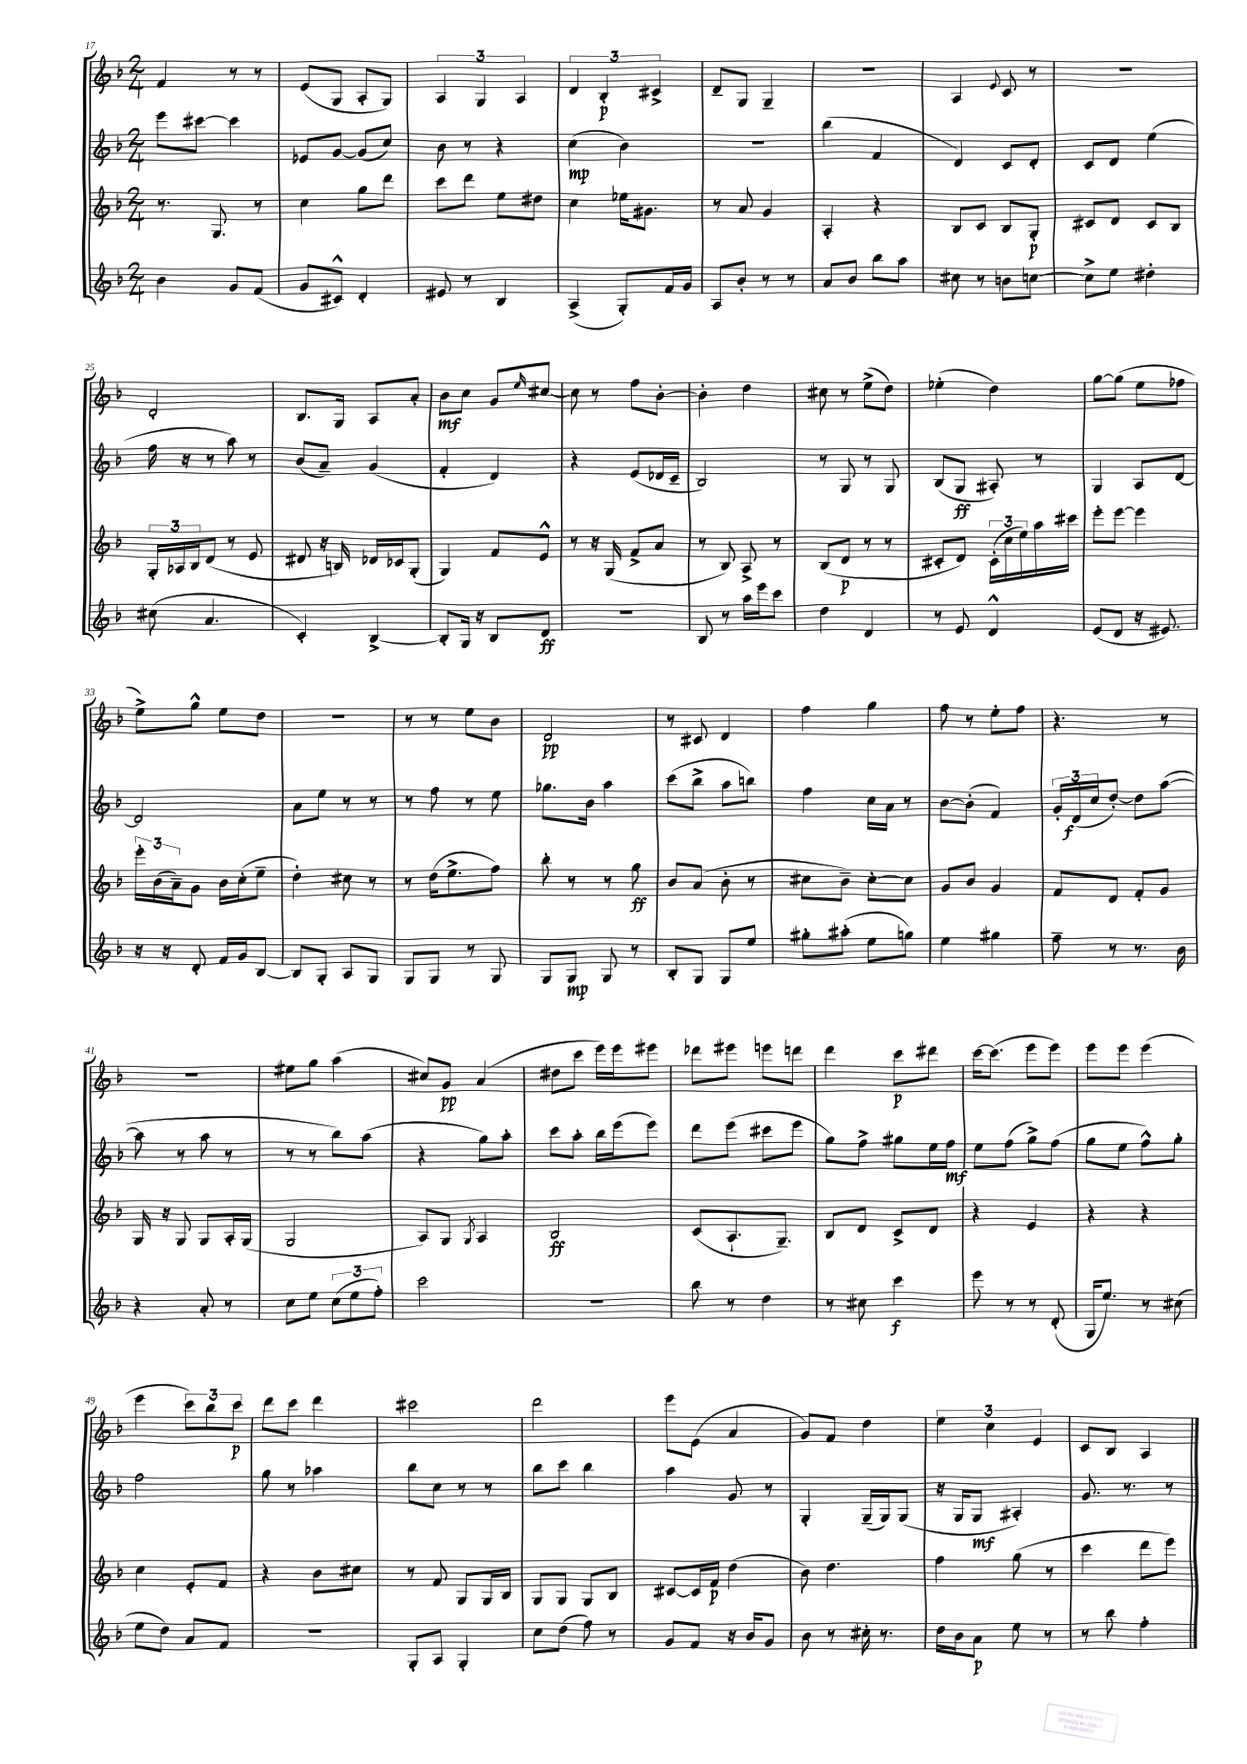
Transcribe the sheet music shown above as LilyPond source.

<<
\new StaffGroup <<
\new Staff = "s0" {
    \clef treble \key f \major \numericTimeSignature \time 2/4
    f'4 r8 r8 |
    e'8( g8 a8-. g8) |
    \tuplet 3/2 { a4 g4 a4 } |
    \tuplet 3/2 { d'4 bes4-.\p cis'4-> } |
    d'8-- g8 g4-- |
    r2 |
    a4 \appoggiatura { e'8 } c'8 r8 |
    R2 |
    d'2-. |
    bes8. g16 a8 a'8-. |
    bes'8\mf c''8 g'8 \grace { e''16 } cis''8~ |
    cis''8 r8 f''8 bes'8~-. |
    bes'4-. d''4 |
    cis''8 r8 e''8->( d''8) |
    ees''4-.( d''4) |
    g''8~ g''8( e''8 fes''8 |
    e''8->) g''8-^ e''8 d''8 |
    R2 |
    r8 r8 e''8 bes'8 |
    d'2\pp |
    r8 cis'8 d'4 |
    f''4 g''4 |
    f''8 r8 e''8-. f''8 |
    r4. r8 |
    r2 |
    eis''8 g''8 a''4( |
    cis''8) g'8\pp a'4( |
    dis''8 c'''8 e'''16) e'''16 eis'''8 |
    des'''8 eis'''8 e'''8 d'''8 |
    d'''4 c'''8\p dis'''8 |
    c'''16~ c'''8.( e'''8 e'''8) |
    e'''8 e'''8 e'''4( |
    e'''4 \tuplet 3/2 { c'''8) bes''8 c'''8\p } |
    d'''8 c'''8 d'''4 |
    cis'''2 |
    d'''2 |
    e'''8 e'8( a'4 |
    g'8) f'8 d''4 |
    \tuplet 3/2 { e''4 c''4 e'4 } |
    c'8 bes8 a4 \bar "|." |
}
\new Staff = "s1" {
    \clef treble \key f \major \numericTimeSignature \time 2/4
    e'''8 cis'''8~ cis'''4 |
    ees'8 g'8~ g'8( c''8) |
    bes'8 r8 r4 |
    c''4\mp( bes'4) |
    R2 |
    bes''4( f'4 |
    d'4) c'8 d'8-. |
    c'8 d'8 e''4( |
    f''16 r16 r8 a''8) r8 |
    bes'8( a'8--) g'4( |
    f'4-. d'4) |
    r4 e'8( des'16 c'16-- |
    bes2) |
    r8 g8 r8 g8 |
    bes8( g8\ff ais8-.) r8 |
    g4 a8 d'8~ |
    d'2 |
    a'8 e''8 r8 r8 |
    r8 f''8 r8 e''8 |
    ges''8. bes'16 a''4 |
    c'''8( bes''8-> a''8 b''8) |
    f''4 c''16 a'16 r8 |
    bes'8~ bes'8-.( f'4) |
    \tuplet 3/2 { g'16-. d'16\f( c''16 } d''8~-.) d''8 a''8~( |
    a''8 r8 a''8 r8 |
    r8 r8 bes''8) a''8( |
    r4 g''8) a''8-. |
    c'''8 a''8-. bes''16 e'''16( e'''8) |
    d'''8 e'''8( cis'''8 e'''8 |
    g''8) f''8-> gis''8 e''16 f''16\mf |
    e''8 f''8( g''8->) f''8( |
    g''8 e''8 f''8-^) g''8-. |
    f''2 |
    g''8 r8 aes''4 |
    bes''8 c''8 r8 r8 |
    bes''8 c'''8 bes''4 |
    a''4 g'8 r8 |
    g4-. g16--( g16) g8( |
    r16 g16 g8\mf ais4-.) |
    g'8. r8. r8 \bar "|." |
}
\new Staff = "s2" {
    \clef treble \key f \major \numericTimeSignature \time 2/4
    r8. g8. r8 |
    c''4 g''8 d'''8 |
    c'''8 d'''8 e''8 dis''8 |
    c''4 ees''16 gis'8. |
    r8 a'8 g'4 |
    a4-. r4 |
    bes8 c'8 bes8 g8-.\p |
    cis'8 d'8 cis'8 bes8 |
    \tuplet 3/2 { g16-. aes16 bes16 } d'8( r8 e'8 |
    dis'8 r16 b16) des'16 ces'16 g8-.( |
    g4) f'8 e'8-^ |
    r8 r16 g16( f'8-> a'8 |
    r8 bes8) a8-> r8 |
    bes8( d'8\p r8 r8 |
    cis'8-. d'8) \tuplet 3/2 { cis'16-.( c''16 e''16) } a''16 cis'''16 |
    e'''8-. e'''8~ e'''4 |
    \tuplet 3/2 { e'''16-. bes'16( a'16--) } g'8 bes'16 c''16-.( e''8-- |
    d''4-.) cis''8 r8 |
    r8 d''16( e''8.-> f''8) |
    bes''8-. r8 r8 g''8\ff |
    bes'8 a'8( bes'8-. r8 |
    cis''8 bes'8--) cis''8~-. cis''8 |
    g'8 bes'8 g'4 |
    f'8 d'8 f'8-. g'8 |
    g16 r16 g8 g8 a16-. g16( |
    g2 |
    a8) g8 \acciaccatura { g8 } a4 |
    bes2\ff |
    c'8( a8.-! g8.--) |
    bes8 d'8 c'8-> d'8 |
    r4 e'4 |
    r4 r4 |
    c''4 e'8-. f'8 |
    r4 bes'8 cis''8 |
    r8 f'8 g8 g16 bes16 |
    g8 g8 g8 bes8 |
    cis'8~ cis'16 f'16\p d''4( |
    bes'8) d''4. |
    f''4 g''8( r8 |
    c'''4 d'''8 e'''8) \bar "|." |
}
\new Staff = "s3" {
    \clef treble \key f \major \numericTimeSignature \time 2/4
    bes'4 g'8 f'8( |
    g'8 cis'8-^) d'4-. |
    eis'8 r8 bes4 |
    a4->( g8-.) f'16 g'16 |
    a8 bes'8-. r8 r8 |
    a'8 bes'8 bes''8 a''8 |
    cis''8 r8 b'8 c''8~ |
    c''8-> e''8 dis''4-. |
    cis''8( a'4. |
    c'4-.) bes4~-> |
    bes8-. g16 r16 bes8 d'8\ff |
    r2 |
    bes8 r8 a''16 e'''16 c'''8 |
    d''4 d'4 |
    r8 e'8 d'4-^ |
    e'8( d'8 r16 eis'8.) |
    r16 r16 d'8-. f'16 g'16 bes8~ |
    bes8 g8-. a8 g8 |
    g8 g8 r8 g8 |
    g8 g8\mp g8 r8 |
    bes8-. g8 g8 e''8 |
    gis''8-. ais''8-.( e''8 g''8) |
    e''4 gis''4 |
    f''8-- r8 r8. bes'16 |
    r4 a'8-. r8 |
    c''8 e''8 \tuplet 3/2 { c''8( e''8 f''8-.) } |
    c'''2 |
    R2 |
    bes''8 r8 d''4 |
    r8 cis''8 c'''4\f |
    e'''8 r8 r8 d'8-.( |
    g16 e''8.) r8 cis''8( |
    e''8 d''8) a'8 f'8 |
    R2 |
    g8-. a8 g4-. |
    c''8 d''8( f''8) r8 |
    g'8 f'8 r16 bes'16 g'8 |
    bes'8 r8 cis''16-. r8. |
    d''16 bes'16 a'8\p e''8 r8 |
    r8 bes''8 f''4-. \bar "|." |
}
>>
>>
\layout { \context { \Score currentBarNumber = #17 } }
